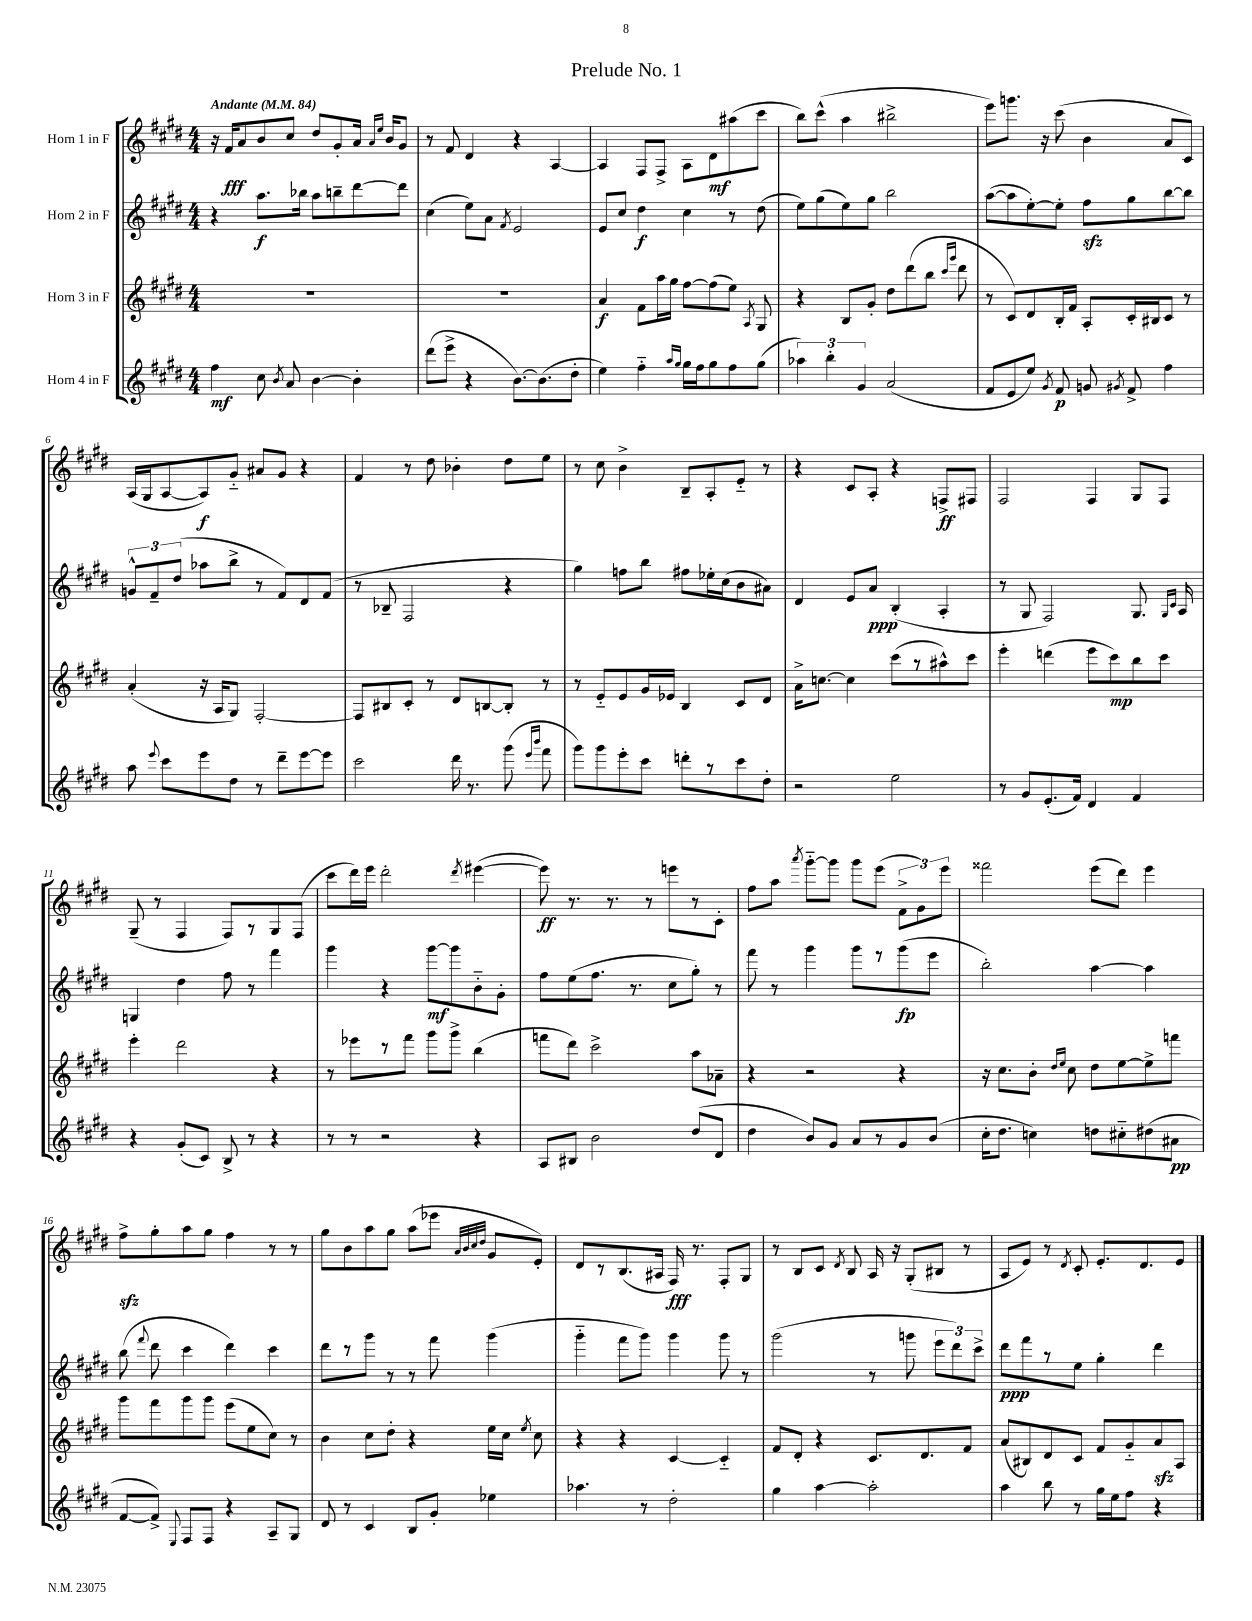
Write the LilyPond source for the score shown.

\header { title = "Prelude No. 1" }
<<
\new StaffGroup <<
\new Staff = "s0" \with { instrumentName = "Horn 1 in F" } {
    \clef treble \key e \major \numericTimeSignature \time 4/4 \tempo "Andante" 4 = 84
    \autoBeamOff r16 fis'16[\fff a'8 b'8 cis''8] dis''8[ gis'8-. a'16] \grace { a'16[ e''16] } b'16[ gis'8] |
    r8 fis'8 dis'4 r4 a4~ |
    a4 fis8[ fis8]-> a8[ dis'8\mf ais''8( cis'''8] |
    b''8[) cis'''8]-^( a''4 bis''2-> |
    e'''8[) g'''8.] r16 cis'''8( b'4 a'8[ cis'8]) |
    a16[( gis16 a8~ a8\f) gis'8]-_ ais'8[ gis'8] r4 |
    fis'4 r8 dis''8 bes'4-. dis''8[ e''8] |
    r8 cis''8 b'4-> b8[-- a8-. e'8]-_ r8 |
    r4 cis'8[ a8]-. r4 f8[->\ff fis8] |
    fis2 fis4 gis8[ fis8] |
    gis8--( r8 fis4 fis8[) r8 gis8 fis8]( |
    cis'''8[ dis'''16) e'''16] dis'''2-. \acciaccatura { dis'''8 } eis'''4~( |
    eis'''8\ff) r8. r8. r8 e'''8[ r8 cis'8]-. |
    fis''8[ a''8] \acciaccatura { a'''8 } gis'''8[~-_ gis'''8] gis'''8[ e'''8]( \tuplet 3/2 { fis'8[-> gis'8) e'''8] } |
    fisis'''2 e'''8[( dis'''8]) e'''4 |
    fis''8[->\sfz gis''8-. a''8 gis''8] fis''4 r8 r8 |
    gis''8[ b'8 a''8 gis''8] a''8[( ees'''8] \grace { a'32[ b'32 cis''32 dis''32] } gis'8[ e'8]-.) |
    dis'8[ r8 b8.( ais16] fis16\fff) r8. fis8[-. gis8] |
    r8 b8[ cis'8] \acciaccatura { dis'8 } b8 a16 r16 gis8[-.( bis8] r8 |
    a8[ e'8]) r8 \acciaccatura { dis'8 } cis'8-. e'8.[-. dis'8. e'8] \bar "|." |
}
\new Staff = "s1" \with { instrumentName = "Horn 2 in F" } {
    \clef treble \key e \major \numericTimeSignature \time 4/4
    \autoBeamOff r4 a''8.[\f bes''16] a''8[ b''8-- dis'''8~ dis'''8] |
    cis''4( e''8[) a'8] \acciaccatura { fis'8 } e'2 |
    e'8[ cis''8] dis''4\f cis''4 r8 dis''8( |
    e''8[) gis''8( e''8) gis''8] b''2 |
    a''8[~( a''8 e''8~-.) e''8]-. fis''8[\sfz gis''8 b''8~ b''8] |
    \tuplet 3/2 { g'8[-^ fis'8-- dis''8]( } aes''8[ b''8]-> r8 fis'8[) dis'8 fis'8]( |
    r8 bes8-- fis2 r4 |
    gis''4) f''8[ b''8] fis''8[ ees''16-. cis''16( b'8 ais'8]) |
    dis'4 e'8[ a'8]\ppp b4-.( a4-. |
    r8 gis8 fis2) gis8. \grace { gis16[ cis'16] } a16 |
    g4 dis''4 fis''8 r8 fis'''4 |
    gis'''4 r4 gis'''8[~\mf gis'''8 b'8-_ gis'8]-. |
    fis''8[ e''8( fis''8.] r8. cis''8[ gis''8]-.) r8 |
    fis'''8 r8 gis'''4 gis'''8[ r8 gis'''8\fp( e'''8] |
    b''2-.) a''4~ a''4 |
    b''8( \appoggiatura { fis'''8 } dis'''8 cis'''4 dis'''4) cis'''4 |
    dis'''8[ r8 gis'''8] r8 r8 fis'''8 gis'''4( |
    gis'''4-_ fis'''8[ gis'''8]) gis'''4 gis'''8 r8 |
    gis'''2( r8 g'''8 \tuplet 3/2 { e'''8[ dis'''8) cis'''8]-> } |
    dis'''8[\ppp fis'''8 r8 e''8] gis''4-. dis'''4 \bar "|." |
}
\new Staff = "s2" \with { instrumentName = "Horn 3 in F" } {
    \clef treble \key e \major \numericTimeSignature \time 4/4
    \autoBeamOff R1 |
    R1 |
    a'4\f fis'8[ a''16 gis''16] fis''8[~ fis''8( e''8]) \acciaccatura { a8 } gis8 |
    r4 b8[ gis'8]-. dis''8[ dis'''8( b''8] \grace { cis'''16[ gis'''16] } dis'''8 |
    r8 cis'8[) dis'8 b16-. fis'16] a8[-. cis'16-. bis16 cis'8] r8 |
    a'4-.( r16 a16[ gis8]) fis2~-. |
    fis8[ bis8 cis'8]-. r8 dis'8[ b8~ b8]-. r8 |
    r8 e'8[-_ e'8 gis'16 ees'16] b4 cis'8[ dis'8] |
    a'16[-> c''8.]~ c''4 cis'''8[( r8 ais''8-^) cis'''8] |
    e'''4-. d'''4( e'''8[ cis'''8\mp) b''8 cis'''8] |
    e'''4-. dis'''2 r4 |
    r8 ees'''8[ r8 fis'''8] gis'''8[ gis'''8]-> b''4( |
    f'''8[ dis'''8]) cis'''2-> a''8[ aes'8]-- |
    r4 r2 r4 |
    r16 cis''8.[ b'8]-. \grace { dis''16[ e''16] } cis''8 dis''8[ e''8~ e''8-> f'''8] |
    gis'''8[ fis'''8 gis'''8 gis'''8] e'''8[( e''8 cis''8]) r8 |
    b'4 cis''8[ dis''8]-. r4 e''16[ cis''16] \acciaccatura { e''8 } cis''8 |
    r4 r4 cis'4~ cis'4-_ |
    fis'8[ dis'8]-. r4 cis'8.[ dis'8. fis'8] |
    a'8[( bis8) dis'8 cis'8] fis'8[ gis'8-_ a'8\sfz a8] \bar "|." |
}
\new Staff = "s3" \with { instrumentName = "Horn 4 in F" } {
    \clef treble \key e \major \numericTimeSignature \time 4/4
    \autoBeamOff fis''4\mf cis''8 \acciaccatura { b'8 } a'8 b'4~ b'4-. |
    dis'''8[( e'''8]-> r4 b'8.[~) b'8.( dis''8]-. |
    e''4) fis''4-_ \grace { a''16[ gis''16] } gis''16[ fis''16 gis''8 fis''8 gis''8]( |
    \tuplet 3/2 { aes''4) b''4-. gis'4 } a'2( |
    fis'8[ e'8 e''8]) \acciaccatura { gis'8 } fis'8\p g'8 \acciaccatura { gis'8 } fis'8-> fis''4 |
    a''8 \appoggiatura { e'''8 } cis'''8[ e'''8 dis''8] r8 dis'''8[-- e'''8~ e'''8] |
    cis'''2 dis'''16 r8. gis'''8( \grace { e'''16[ b'''16] } fis'''8 |
    gis'''8[) gis'''8 e'''8-. cis'''8] d'''8[-. r8 cis'''8 dis''8]-. |
    r2 e''2 |
    r8 gis'8[ e'8.-.( fis'16]) dis'4 fis'4 |
    r4 gis'8[-.( cis'8]) b8-> r8 r4 |
    r8 r8 r2 r4 |
    a8[ bis8] b'2 dis''8[( dis'8] |
    dis''4 b'8[) gis'8] a'8[ r8 gis'8 b'8]( |
    cis''16[-. dis''8.] c''4) d''8[ cis''8-_ dis''8( ais'8]\pp |
    fis'8[~ fis'8]->) \appoggiatura { e8 } fis8[ fis8] r4 a8[-- gis8] |
    dis'8 r8 cis'4 b8[ gis'8]-. ees''4 |
    aes''4. r8 dis''2-. |
    gis''4 a''4~ a''2-. |
    a''4 b''8 r8 gis''16[ e''16 fis''8] r4 \bar "|." |
}
>>
>>
